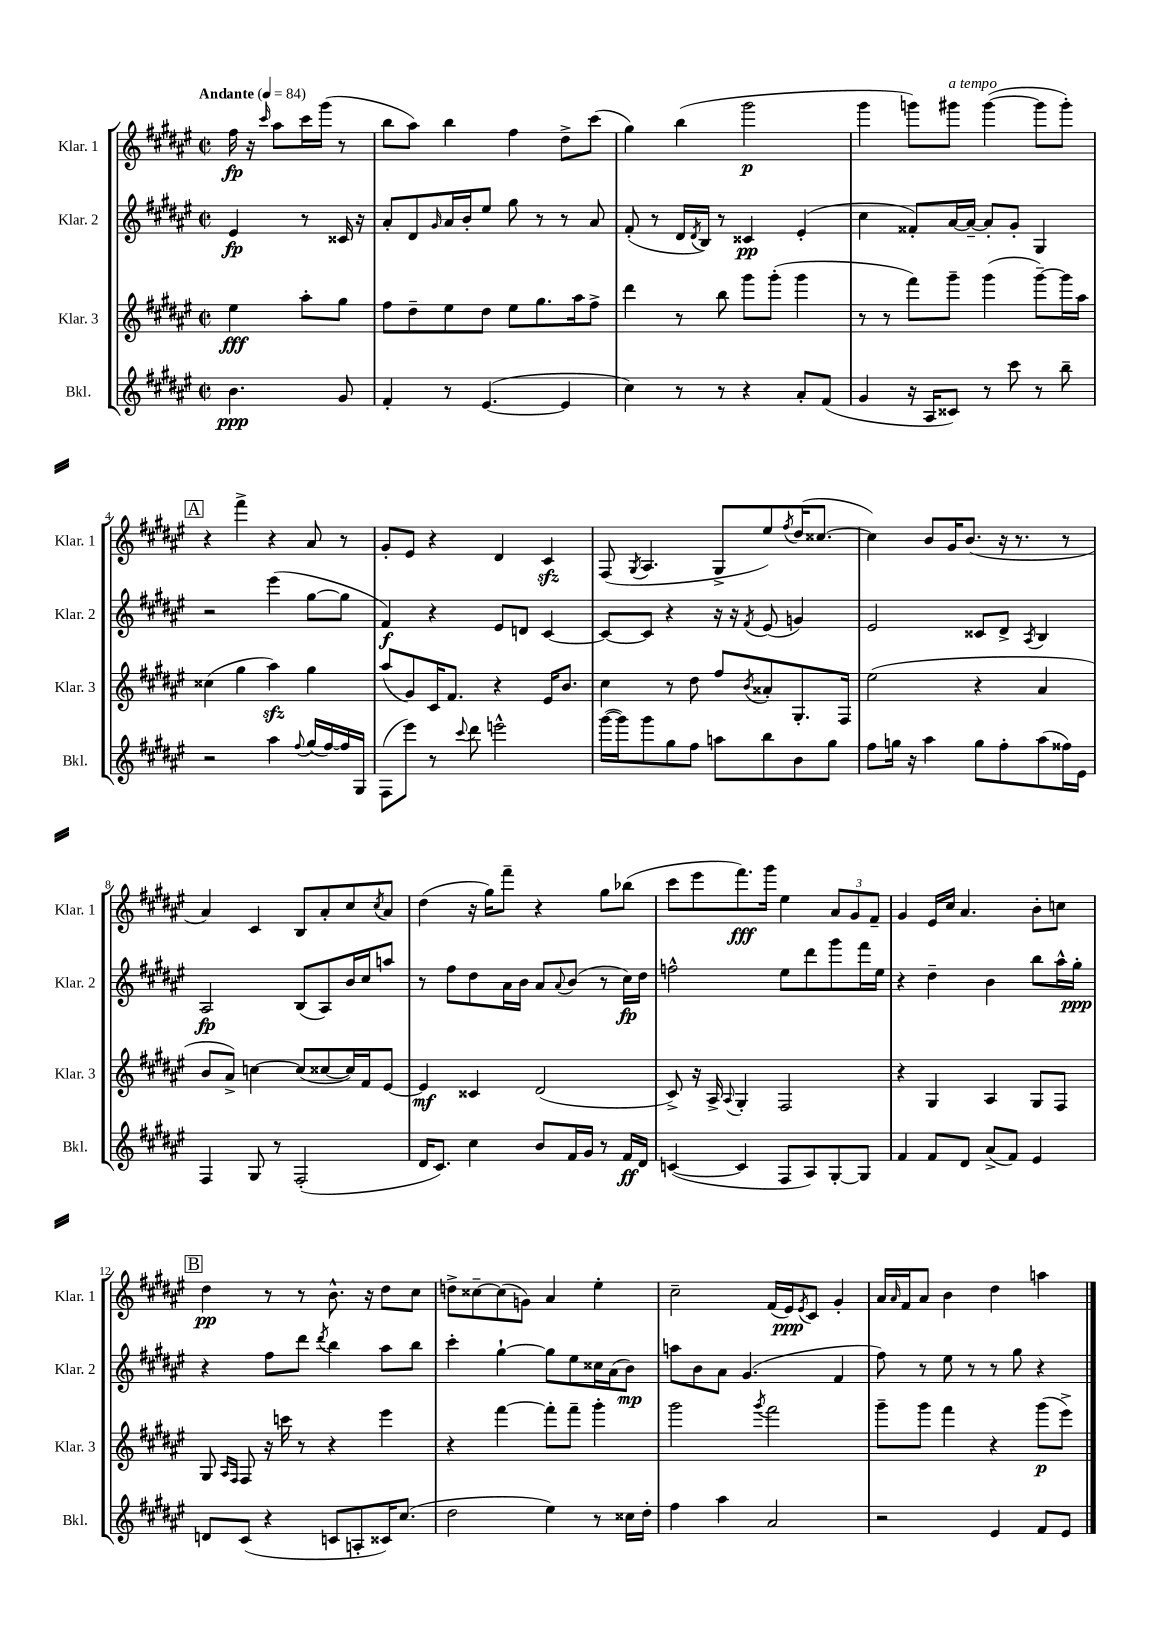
<<
\new StaffGroup <<
\new Staff = "s0" \with { instrumentName = "Klar. 1" shortInstrumentName = "Klar. 1" } {
    \clef treble \key fis \major \defaultTimeSignature \time 2/2 \partial 2 \tempo "Andante" 4 = 84
    fis''16\fp r16 \grace { cis'''16 } ais''8 cis'''16 gis'''16( r8 |
    b''8 ais''8) b''4 fis''4 dis''8-> cis'''8( |
    gis''4) b''4( gis'''2\p |
    gis'''4 g'''8) gis'''8^\markup { \italic "a tempo" } gis'''4~( gis'''8 gis'''8-.) |
    \mark \markup { \box "A" } r4 fis'''4-> r4 ais'8 r8 |
    gis'8-. eis'8 r4 dis'4 cis'4\sfz |
    fis8( \acciaccatura { gis8 } ais4. gis8-> eis''8) \acciaccatura { fis''8 } dis''16( cisis''8.~ |
    cisis''4) b'8 gis'16 b'8.( r16 r8. r8 |
    ais'4) cis'4 b8 ais'8-. cis''8 \acciaccatura { cis''8 } ais'8 |
    dis''4( r16 gis''16) fis'''8-- r4 gis''8 bes''8( |
    cis'''8 eis'''8 fis'''8.\fff) gis'''16 eis''4 \tuplet 3/2 { ais'8 gis'8 fis'8-- } |
    gis'4 eis'16 cis''16 ais'4. b'8-. c''8 |
    \mark \markup { \box "B" } dis''4\pp r8 r8 b'8.-^ r16 dis''8 cis''8 |
    d''8-> cisis''8~-- cisis''8( g'8) ais'4 eis''4-. |
    cis''2-- fis'16( eis'16\ppp) \acciaccatura { eis'8 } cis'8 gis'4-. |
    ais'16 \grace { ais'16 } fis'16 ais'8 b'4 dis''4 a''4 \bar "|." |
}
\new Staff = "s1" \with { instrumentName = "Klar. 2" shortInstrumentName = "Klar. 2" } {
    \clef treble \key fis \major \defaultTimeSignature \time 2/2 \partial 2
    eis'4\fp r8 cisis'16 r16 |
    ais'8-. dis'8 \grace { gis'16 } ais'16 b'16-. eis''8 gis''8 r8 r8 ais'8 |
    fis'8-.( r8 dis'16 \acciaccatura { dis'8 } b16) r8 cisis'4\pp eis'4-.( |
    cis''4 fisis'8-.) ais'16~ ais'16~-- ais'8-. gis'8-. gis4 |
    \mark \markup { \box "A" } r2 eis'''4( gis''8~ gis''8 |
    fis'4\f) r4 eis'8 d'8 cis'4~ |
    cis'8~ cis'8 r4 r16 r16 \acciaccatura { fis'8 } eis'8( g'4) |
    eis'2 cisis'8 dis'8-> \acciaccatura { ais8 } b4 |
    ais2\fp b8( ais8) b'16 cis''16 a''8 |
    r8 fis''8 dis''8 ais'16 b'16 ais'8 \appoggiatura { ais'8 } b'8( r8 cis''16\fp) dis''16 |
    f''2-^ eis''8 dis'''8 gis'''8 fis'''16 eis''16 |
    r4 dis''4-- b'4 b''8 ais''16-^ gis''16-.\ppp |
    \mark \markup { \box "B" } r4 fis''8 dis'''8 \acciaccatura { dis'''8 } b''4 ais''8 b''8 |
    cis'''4-. gis''4~-! gis''8 eis''8 cisis''16 ais'16( b'8\mp) |
    a''8 b'8 ais'8 gis'4.( fis'4 |
    fis''8) r8 eis''8 r8 r8 gis''8 r4 \bar "|." |
}
\new Staff = "s2" \with { instrumentName = "Klar. 3" shortInstrumentName = "Klar. 3" } {
    \clef treble \key fis \major \defaultTimeSignature \time 2/2 \partial 2
    eis''4\fff ais''8-. gis''8 |
    fis''8 dis''8-- eis''8 dis''8 eis''8 gis''8. ais''16 fis''8-> |
    dis'''4 r8 b''8 gis'''8 gis'''8-.( gis'''4 |
    r8 r8 fis'''8) gis'''8-- gis'''4( gis'''8~--) gis'''16 ais''16 |
    \mark \markup { \box "A" } cisis''4( gis''4 ais''4\sfz) gis''4 |
    ais''8( gis'8) cis'16 fis'8. r4 eis'16 b'8. |
    cis''4 r8 dis''8 fis''8 \acciaccatura { b'8 } aisis'8-. gis8.-. fis16 |
    eis''2( r4 ais'4 |
    b'8 ais'8->) c''4~ c''8( cisis''8~ cisis''16) fis'16 eis'8~ |
    eis'4\mf cisis'4 dis'2( |
    cis'8->) r16 ais16-> \appoggiatura { ais8 } gis4-. fis2 |
    r4 gis4 ais4 gis8 fis8 |
    \mark \markup { \box "B" } gis8 \grace { ais16 fis16 } fis8 r16 c'''16 r8 r4 eis'''4 |
    r4 fis'''4~ fis'''8-. fis'''8-- gis'''4-. |
    gis'''2 \acciaccatura { gis'''8 } fis'''2 |
    gis'''8-- gis'''8 fis'''4 r4 gis'''8\p( eis'''8->) \bar "|." |
}
\new Staff = "s3" \with { instrumentName = "Bkl." shortInstrumentName = "Bkl." } {
    \clef treble \key fis \major \defaultTimeSignature \time 2/2 \partial 2
    b'4.\ppp gis'8 |
    fis'4-. r8 eis'4.~( eis'4 |
    cis''4) r8 r8 r4 ais'8-. fis'8( |
    gis'4 r16 ais16 cisis'8) r8 cis'''8 r8 b''8-- |
    \mark \markup { \box "A" } r2 ais''4 \appoggiatura { fis''8 } gis''16( fis''16~) fis''16 gis16 |
    fis8( eis'''8) r8 \appoggiatura { cis'''8 } dis'''8 e'''2-^ |
    gis'''16~( gis'''16) gis'''8 gis''8 fis''8 a''8 b''8 b'8 gis''8 |
    fis''8 g''16 r16 ais''4 g''8 fis''8-. ais''8( fisis''16) eis'16 |
    fis4 gis8 r8 fis2-.( |
    dis'16 cis'8.) cis''4 b'8 fis'16 gis'16 r8 fis'16\ff dis'16 |
    c'4~( c'4 fis8 ais8) gis8~-. gis8 |
    fis'4 fis'8 dis'8 ais'8->( fis'8) eis'4 |
    \mark \markup { \box "B" } d'8 cis'8( r4 c'8 a8-. cisis'16) cis''8.( |
    dis''2 eis''4) r8 cisis''16 dis''16-. |
    fis''4 ais''4 ais'2 |
    r2 eis'4 fis'8 eis'8 \bar "|." |
}
>>
>>
